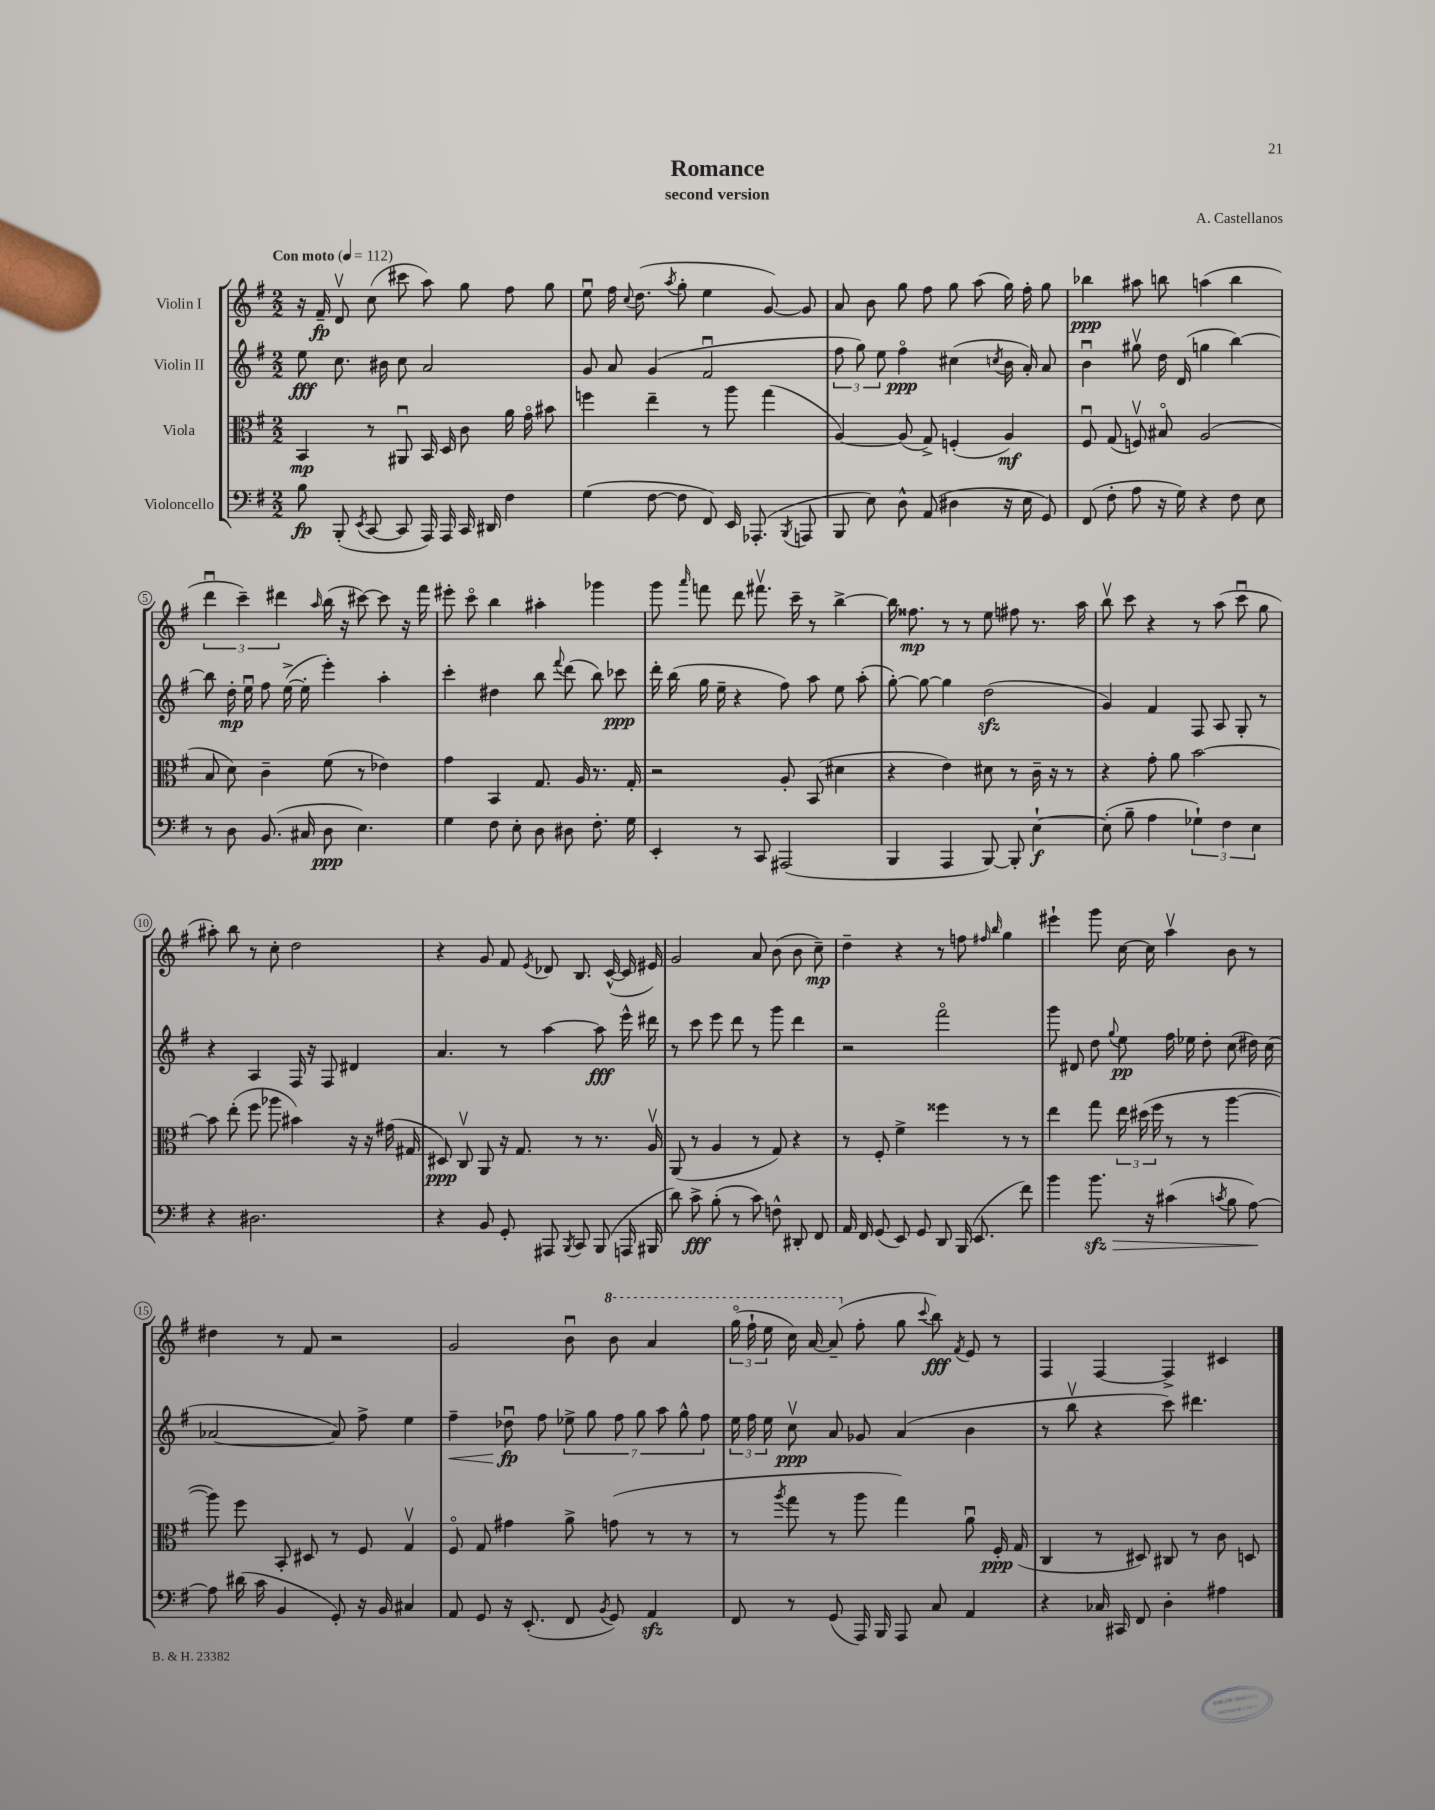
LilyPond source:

\header { title = "Romance" composer = "A. Castellanos" subtitle = "second version" }
<<
\new StaffGroup <<
\new Staff = "s0" \with { instrumentName = "Violin I" } {
    \clef treble \key g \major \numericTimeSignature \time 2/2 \tempo "Con moto" 4 = 112
    \autoBeamOff r16 fis'16--\fp d'8\upbow c''8( cis'''8 a''8) g''8 fis''8 g''8 |
    e''8\downbow fis''16 \appoggiatura { c''8 } d''8.( \acciaccatura { a''8 } g''8-. e''4 g'8~) g'8 |
    a'8 b'8 g''8 fis''8 g''8 a''8( g''16) fis''16-. g''8 |
    bes''4\ppp ais''8 b''8 a''4( b''4 |
    \tuplet 3/2 { d'''4\downbow c'''4--) dis'''4 } \grace { a''16 } b''16( r16 cis'''8~) cis'''8 r16 fis'''16 |
    eis'''8-. c'''8\flageolet b''4 ais''4-. ges'''4 |
    g'''8 \grace { a'''16 } f'''8 d'''8 fis'''8.\upbow c'''16-- r8 b''4~-> |
    b''16 fisis''8.\mp r8 r8 e''8 fis''8 r8. a''16 |
    b''8\upbow c'''8 r4 r8 a''8( c'''8\downbow g''8 |
    ais''8-.) b''8 r8 c''8-. d''2 |
    r4 g'8 fis'8 \acciaccatura { e'8 } des'8 b8. c'16~-^( c'16 eis'16) |
    g'2 a'8 b'8( b'8 c''8--\mp) |
    d''4-- r4 r8 f''8 \grace { fis''16 b''16 } g''4 |
    eis'''4-! g'''8 c''16~ c''16 a''4\upbow b'8 r8 |
    dis''4 r8 fis'8 r2 |
    g'2 b'8\downbow \ottava #1 b''8 a''4 |
    \tuplet 3/2 { g'''16\flageolet( fis'''16-! e'''16 } c'''16) a''16~ a''8--( \ottava #0 fis''8-. g''8 \appoggiatura { c'''8 } b''8\fff) \acciaccatura { fis'8 } e'8 r8 |
    fis4 fis4~ fis4-> cis'4 \bar "|." |
}
\new Staff = "s1" \with { instrumentName = "Violin II" } {
    \clef treble \key g \major \numericTimeSignature \time 2/2
    \autoBeamOff e''8\fff c''8. bis'16 c''8 a'2 |
    g'8 a'8 g'4( fis'2\downbow |
    \tuplet 3/2 { fis''8 g''8) e''8 } fis''4\flageolet\ppp cis''4( \acciaccatura { c''8 } b'16 a'16-.) a'8 |
    b'4\downbow gis''8\upbow d''16 d'16( g''4 b''4~) |
    b''8 d''16-.\mp e''16\downbow fis''8 e''16~->( e''16-. e'''4-.) a''4-. |
    c'''4-. dis''4 b''8 \appoggiatura { fis'''8 } d'''8( b''8) ces'''8\ppp |
    d'''16-. b''16( g''16 e''16-- r4 fis''8) a''8 e''8 a''8-.( |
    g''8~-.) g''8~ g''4 d''2\sfz( |
    g'4) fis'4 fis8 a8 g8-. r8 |
    r4 a4 fis16 r16 fis8 dis'4 |
    a'4. r8 a''4~ a''8\fff e'''16-^ dis'''16 |
    r8 c'''8 e'''8 d'''8 r8 g'''8 d'''4 |
    r2 fis'''2\flageolet |
    g'''8 dis'8 d''8 \appoggiatura { g''8 } e''8\pp fis''16 ees''16 d''8-. c''8( dis''16) c''16( |
    aes'2~ aes'8) fis''8-> e''4 |
    fis''4--\< des''8\downbow\fp\! fis''8 \tuplet 7/4 { ees''8-> g''8 fis''8 g''8 a''8 g''8-^ fis''8 } |
    \tuplet 3/2 { e''16 fis''16 e''16 } c''8\upbow\ppp a'8 ges'8 a'4( b'4 |
    r8 b''8\upbow r4 c'''8) dis'''4. \bar "|." |
}
\new Staff = "s2" \with { instrumentName = "Viola" } {
    \clef alto \key g \major \numericTimeSignature \time 2/2
    \autoBeamOff b,4\mp r8 ais,8\downbow b,16 d16 c'8 a'16 g'16\flageolet bis'8 |
    f''4 e''4-- r8 a''8 g''4( |
    a4~) a8( g8->) f4-.( a4\mf) |
    fis8\downbow g8( f8\upbow) bis8\flageolet a2( |
    b8 d'8) c'4-- fis'8( r8 ees'4) |
    g'4 b,4 g8. a16 r8. g16-. |
    r2 a8-. b,8( dis'4 |
    r4 e'4) dis'8 r8 c'16-- r16 r8 |
    r4 g'8-. a'8 b'2~ |
    b'8 e''8-.( fis''8 aes''8 bis'4) r16 r16 gis'16( gis16 |
    dis8\ppp) c8\upbow a,8 r16 g8. r8 r8. a16\upbow |
    a,8( r8 a4 r8 g8) r4 |
    r8 fis8-. fis'4-> fisis''4 r8 r8 |
    e''4 g''8 \tuplet 3/2 { e''16 dis''16( fis''16 } r8 r8 a''4~ |
    a''8) fis''8 b,8-. dis8 r8 fis8 g4\upbow |
    fis8\flageolet g8 gis'4 a'8-> g'8( r8 r8 |
    r8 \acciaccatura { a''8 } g''8 r8 a''8 g''4) a'8\downbow fis16-.\ppp g16( |
    c4 r8 dis8) cis8 r8 c'8 d8 \bar "|." |
}
\new Staff = "s3" \with { instrumentName = "Violoncello" } {
    \clef bass \key g \major \numericTimeSignature \time 2/2
    \autoBeamOff b8\fp b,,8-.( \acciaccatura { e,8 } c,8~ c,8 a,,16) a,,16 c,16 dis,16 fis4 |
    g4( fis8~ fis8 fis,8) e,16 aes,,8.-.( \acciaccatura { b,,8 } a,,8 |
    b,,8 e8) d8-^ a,8( dis4 r16 e16 g,8) |
    fis,8( fis8-. a8 r16 g16) r4 fis8 e8 |
    r8 d8 b,8.( cis16 d8\ppp e4.) |
    g4 fis8 e8-. d8 dis8 fis8.-. g16 |
    e,4-. r8 c,8 ais,,2( |
    b,,4 a,,4 b,,8~) b,,8-. e4~-!\f |
    e8-.( b8-- a4 \tuplet 3/2 { ges4-!) fis4 e4 } |
    r4 dis2. |
    r4 b,8 g,8-. ais,,8 \acciaccatura { b,,8 } c,8 b,,8( a,,16 bis,,16 |
    d'8) c'8->\fff b8-.( r8 c'8) f8-^ dis,8-. fis,8 |
    a,16 fis,16 g,8( e,8) g,8 d,8 b,,16( e,8. fis'8) |
    b'4 b'8.\sfz\> r16 cis'4( \acciaccatura { c'8 } b8 a8~\!) |
    a8 dis'16( c'16 b,4 g,8-.) r16 b,16 cis4 |
    a,8 g,8 r16 e,8.-.( fis,8 \acciaccatura { b,8 } g,8) a,4\sfz |
    fis,8 r8 g,8( a,,16) b,,16 a,,8 c8 a,4 |
    r4 ces16 cis,16 fis,8 d4-. ais4 \bar "|." |
}
>>
>>
\layout { \context { \Score \override BarNumber.stencil = #(make-stencil-circler 0.1 0.3 ly:text-interface::print) } }
